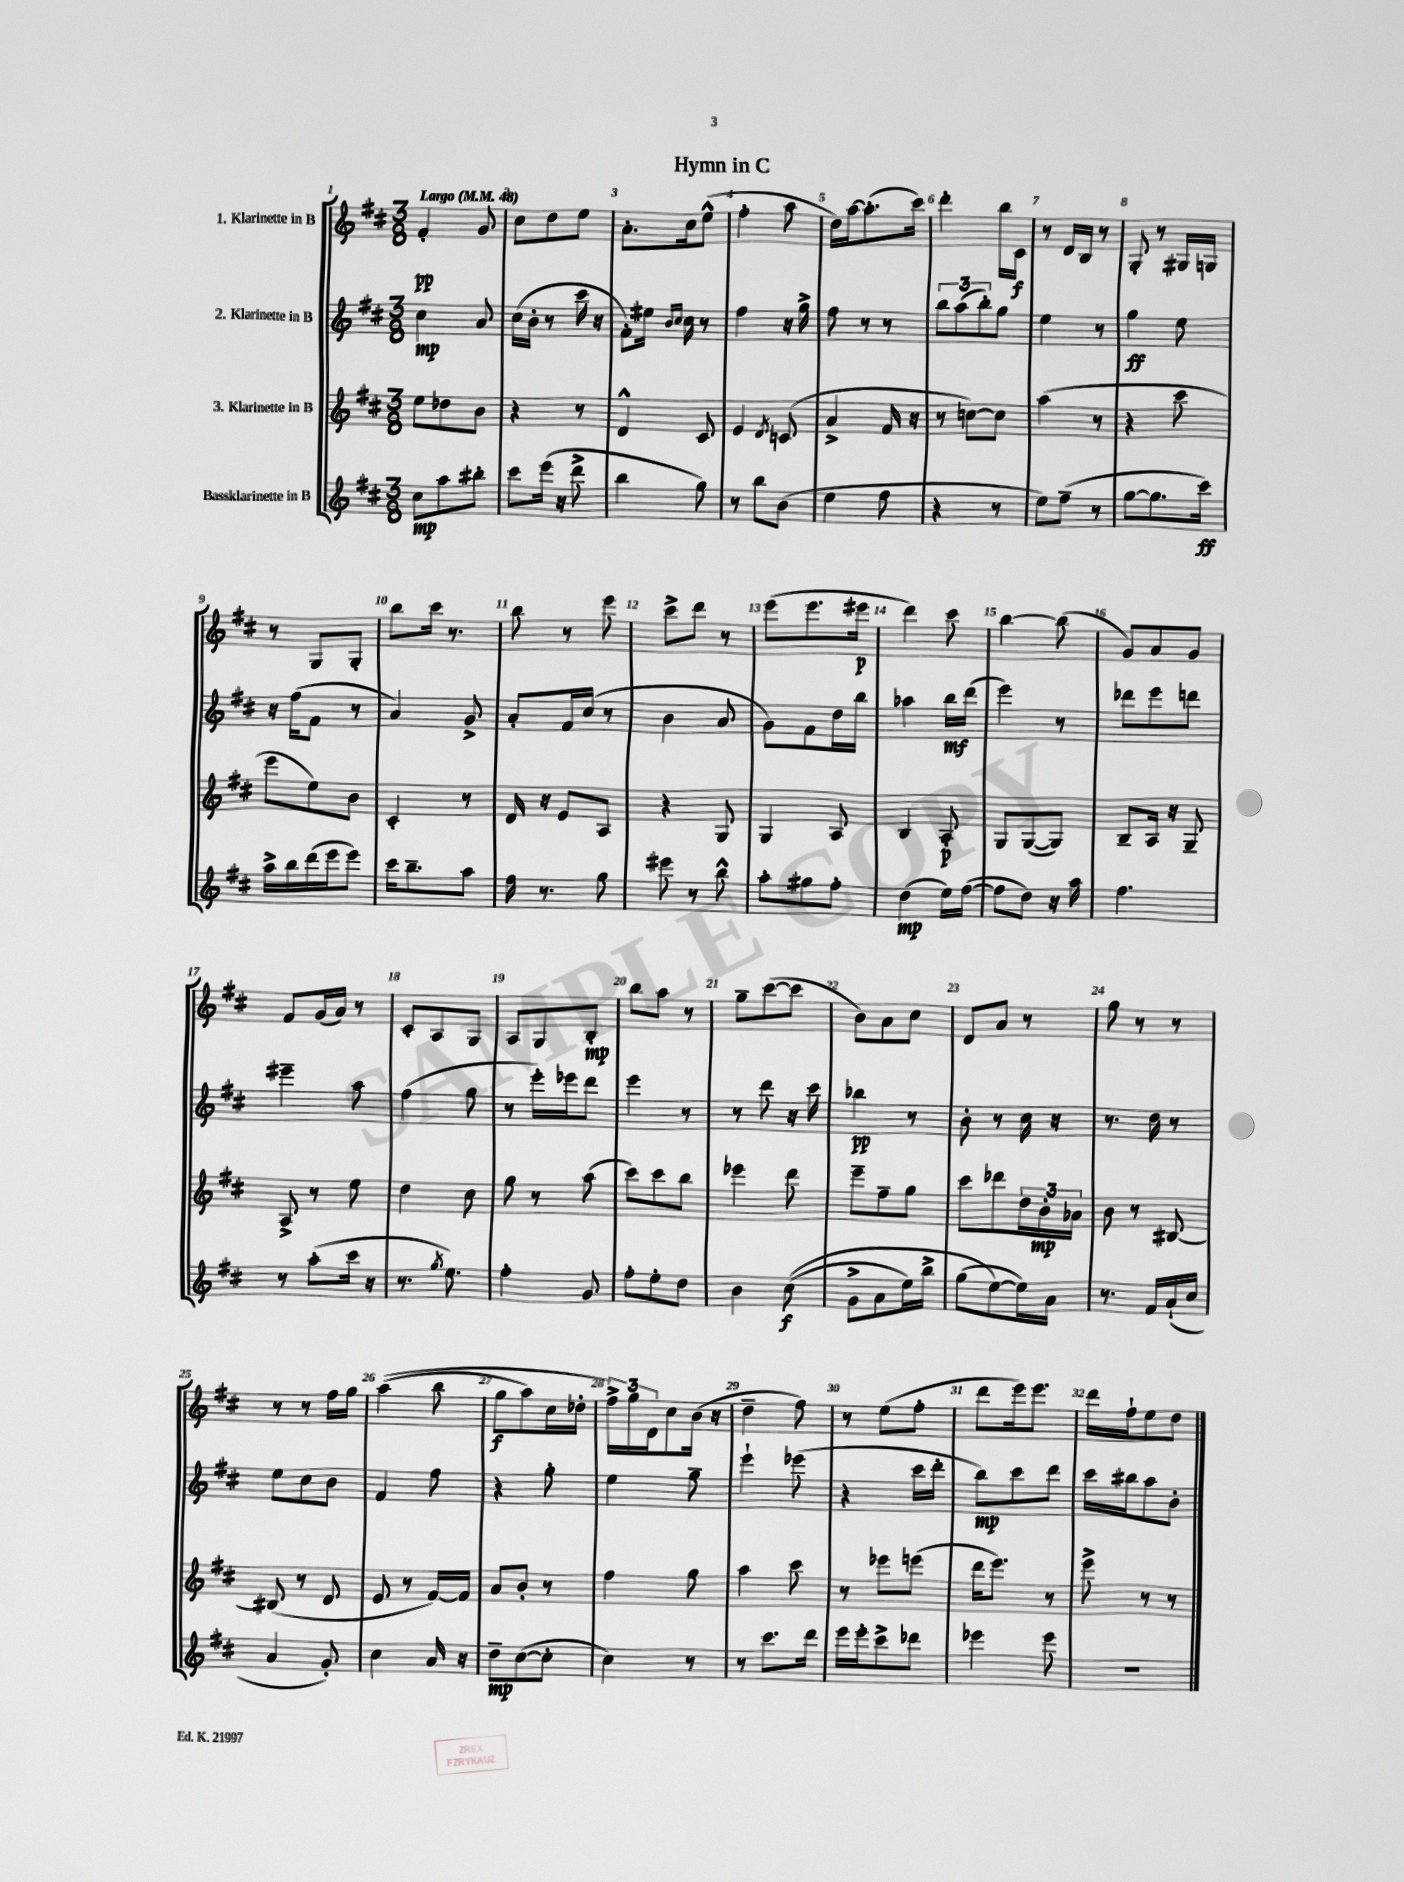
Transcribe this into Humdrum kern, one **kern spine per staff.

**kern	**dynam	**kern	**dynam	**kern	**dynam	**kern	**dynam
*part4	*part4	*part3	*part3	*part2	*part2	*part1	*part1
*staff4	*staff4	*staff3	*staff3	*staff2	*staff2	*staff1	*staff1
*I"Bassklarinette in B	*	*I"3. Klarinette in B	*	*I"2. Klarinette in B	*	*I"1. Klarinette in B	*
*clefG2	*	*clefG2	*	*clefG2	*	*clefG2	*
*k[f#c#]	*	*k[f#c#]	*	*k[f#c#]	*	*k[f#c#]	*
*M3/8	*	*M3/8	*	*M3/8	*	*M3/8	*
*MM48	*	*MM48	*	*MM48	*	*MM48	*
=1	=1	=1	=1	=1	=1	=1	=1
!	!	!	!	!	!	!LO:TX:a:B:t=Largo	!
8cc#\L	mp	8ee\L	.	4cc#\	mp	4f#'/	pp
8aa\	.	8dd-X\	.	.	.	.	.
8bb#X'\J	.	8b\J	.	8a/	.	8g/	.
=2	=2	=2	=2	=2	=2	=2	=2
8ccc#\L	.	4r	.	(16cc#\LL	.	8cc#\L	.
.	.	.	.	16b'\JJ	.	.	.
(16eee\Jk	.	.	.	8r	.	8dd\	.
16r	.	.	.	.	.	.	.
8ddd^\	.	8r	.	16ccc#\	.	8ee\J	.
.	.	.	.	16r	.	.	.
=3	=3	=3	=3	=3	=3	=3	=3
4bb\	.	4d^^/	.	8f#'\L)	.	8.a'\L	.
.	.	.	.	16ee#X\Jk	.	.	.
.	.	.	.	16qqb/LL	.	.	.
.	.	.	.	16qqcc#/JJ	.	.	.
.	.	.	.	16cc#\	.	16cc#\k	.
8gg\)	.	8c#/	.	8r	.	(8ee^^\J	.
=4	=4	=4	=4	=4	=4	=4	=4
8r	.	4e/	.	4ff#\	.	4ff#'\	.
8bb\L	.	.	.	.	.	.	.
.	.	8qd/	.	.	.	.	.
(8b\J	.	(8cn/	.	16r	.	8aa\	.
.	.	.	.	16gg^\	.	.	.
=5	=5	=5	=5	=5	=5	=5	=5
4ee\	.	4a^/	.	8ff#\	.	16dd\LL)	.
.	.	.	.	.	.	[16aa\J	.
.	.	.	.	8r	.	(8.aa'\]	.
8ff#\	.	16f#/	.	8r	.	.	.
.	.	16r	.	.	.	16ccc#\Jk)	.
=6	=6	=6	=6	=6	=6	=6	=6
4r	.	8r	.	12bb\L	.	4ddd'\	.
.	.	.	.	(12aa\	.	.	.
.	.	[8ccn\L)	.	.	.	.	.
.	.	.	.	12bb'\)	.	.	.
8r	.	8cc\J]	.	8gg\J	.	16bb\LL	.
.	.	.	.	.	.	16c#\JJ	f
=7	=7	=7	=7	=7	=7	=7	=7
8ee\L)	.	(4aa\	.	4ee\	.	8r	.
(8ff#~\J	.	.	.	.	.	16d/LL	.
.	.	.	.	.	.	16B/JJ	.
8r	.	8r	.	8r	.	8r	.
=8	=8	=8	=8	=8	=8	=8	=8
[8gg\L	.	4r	.	4gg\	ff	8G'/	.
8.gg\]	.	.	.	.	.	8r	.
.	.	8ccc#\	.	8ee\	.	16G#X/LL	.
16ccc#\Jk)	ff	.	.	.	.	16Gn/JJ	.
!!LO:LB:g=z
=9	=9	=9	=9	=9	=9	=9	=9
16aa^\LL	.	8eee\L	.	16r	.	8r	.
16bb\	.	.	.	(16ff#\KL	.	.	.
(16ddd\	.	8ee\)	.	8f#\J	.	8G/L	.
16eee\J	.	.	.	.	.	.	.
8eee\J)	.	8b\J	.	8r	.	8G'/J	.
=10	=10	=10	=10	=10	=10	=10	=10
16ccc#\KL	.	4c#'/	.	4a/)	.	8bb\L	.
8.bb~\	.	.	.	.	.	.	.
.	.	.	.	.	.	16ccc#\Jk	.
.	.	.	.	.	.	8.r	.
8aa\J	.	8r	.	8g^/	.	.	.
=11	=11	=11	=11	=11	=11	=11	=11
16ff#\	.	16d/	.	8a'/L	.	8bb\	.
8.r	.	16r	.	.	.	.	.
.	.	8e/L	.	16f#/L	.	8r	.
.	.	.	.	(16cc#/JJ	.	.	.
8gg\	.	8A/J	.	8r	.	8eee\	.
=12	=12	=12	=12	=12	=12	=12	=12
8eee#X\	.	4r	.	4b\	.	8ccc#^\L	.
8r	.	.	.	.	.	8ddd\J	.
8bb^^\	.	8G/	.	8a/	.	8r	.
=13	=13	=13	=13	=13	=13	=13	=13
8aa'\L	.	4G/	.	8g\L)	.	(8eee\L	.
8gg#X\	.	.	.	8f#\	.	8.eee\	.
8ff#'\J	.	8A/	.	16dd\L	.	.	.
.	.	.	.	16bb\JJ	.	16eee#X\Jk	p
=14	=14	=14	=14	=14	=14	=14	=14
(4dd\	mp	4B/	.	4aa-X\	.	4ddd\)	.
16ee\LL)	.	8A'/	p	16bb\LL	mf	8ccc#\	.
([16ff#\JJ	.	.	.	(16ddd\JJ	.	.	.
=15	=15	=15	=15	=15	=15	=15	=15
8ff#\L]	.	8G/L	.	4eee\)	.	[4bb\	.
8dd\J)	.	([8G/	.	.	.	.	.
16r	.	8G/J])	.	8r	.	(8bb\]	.
16aa\	.	.	.	.	.	.	.
=16	=16	=16	=16	=16	=16	=16	=16
4.ff#\	.	8B~/L	.	8ddd-X\L	.	8g/L)	.
.	.	16A/Jk	.	8eee\	.	8a/	.
.	.	16r	.	.	.	.	.
.	.	8G~/	.	8dddn\J	.	8g/J	.
!!LO:LB:g=z
=17	=17	=17	=17	=17	=17	=17	=17
8r	.	8A^/	.	4eee#X~\	.	8f#/L	.
(8aa'\L	.	8r	.	.	.	(16g/L	.
.	.	.	.	.	.	16a/JJ)	.
16ccc#\Jk	.	8ee\	.	8aa\	.	8r	.
16r	.	.	.	.	.	.	.
=18	=18	=18	=18	=18	=18	=18	=18
8.r	.	4dd\	.	(4ff#\	.	8c#'/L	.
.	.	.	.	.	.	8A/	.
8qgg/	.	.	.	.	.	.	.
8.ee\)	.	.	.	.	.	.	.
.	.	8cc#\	.	8gg\	.	8G/J	.
=19	=19	=19	=19	=19	=19	=19	=19
4ff#'\	.	8gg\	.	8r	.	8A/L	.
.	.	8r	.	16eee'\LL)	.	8G/	.
.	.	.	.	16eee-X\J	.	.	.
8g/	.	(8aa\	.	8ddd\J	.	8B'/J	mp
=20	=20	=20	=20	=20	=20	=20	=20
8ff#'\L	.	8ccc#\L)	.	4eee\	.	8bb\L	.
8ee'\	.	8ccc#\	.	.	.	8aa\J	.
8dd\J	.	8bb\J	.	8r	.	8r	.
=21	=21	=21	=21	=21	=21	=21	=21
4b\	.	4eee-X\	.	8r	.	8gg~\L	.
.	.	.	.	8ddd\	.	([8ccc#\	.
((8cc#\	f	8ddd\	.	16r	.	8ccc#\J]	.
.	.	.	.	16ccc#\	.	.	.
=22	=22	=22	=22	=22	=22	=22	=22
8g^\L	.	8eee~\L	.	4bb-X\	pp	8b\L)	.
8a\	.	8ff#~\	.	.	.	8a\	.
16ee\L)	.	8gg\J	.	8r	.	8cc#\J	.
16bb^\JJ	.	.	.	.	.	.	.
=23	=23	=23	=23	=23	=23	=23	=23
(8gg\L	.	8ccc#\L	.	8b'\	.	8d/L	.
[8ee\)	.	8ddd-X\	.	8r	.	8a/J	.
16ee\L])	.	24dd\L	.	16cc#\	.	8r	.
.	.	24b'\	mp	.	.	.	.
16a\JJ	.	.	.	16r	.	.	.
.	.	24a-X\JJ	.	.	.	.	.
=24	=24	=24	=24	=24	=24	=24	=24
8.r	.	8b\	.	8.r	.	8gg\	.
.	.	8r	.	.	.	8r	.
16f#/LL	.	.	.	16dd\	.	.	.
(16a`/	.	[8B#X/	.	8r	.	8r	.
16cc#/JJ	.	.	.	.	.	.	.
!!LO:LB:g=z
=25	=25	=25	=25	=25	=25	=25	=25
4a/	.	(8B#X/]	.	8ee\L	.	8r	.
.	.	8r	.	8cc#\	.	8r	.
8g'/)	.	8d/	.	8b\J	.	16ff#\LL	.
.	.	.	.	.	.	16gg\JJ	.
=26	=26	=26	=26	=26	=26	=26	=26
4cc#\	.	8e/	.	4f#/	.	((4aa\	.
.	.	8r	.	.	.	.	.
16a/	.	[16f#/LL)	.	8ff#\	.	8bb\	.
16r	.	16f#/JJ]	.	.	.	.	.
=27	=27	=27	=27	=27	=27	=27	=27
8dd~\L	mp	8a/L	.	4r	.	8gg\L	f
([8cc#\	.	8b'/J	.	.	.	8aa\)	.
8cc#'\J]	.	8r	.	8gg'\	.	16cc#\L	.
.	.	.	.	.	.	16dd-X'\JJ	.
=28	=28	=28	=28	=28	=28	=28	=28
4cc#\)	.	4ff#\	.	4ee\	.	24ff#^\LL)	.
.	.	.	.	.	.	24gg\	.
.	.	.	.	.	.	24d\J	.
.	.	.	.	.	.	8cc#\	.
8r	.	8gg\	.	8gg~\	.	(16b\Jk	.
.	.	.	.	.	.	16r	.
=29	=29	=29	=29	=29	=29	=29	=29
8r	.	4aa\	.	4eee`\	.	4dd~\	.
8.ccc#\L	.	.	.	.	.	.	.
.	.	8ccc#\	.	(8eee-X\	.	8ff#\)	.
16ddd\Jk	.	.	.	.	.	.	.
=30	=30	=30	=30	=30	=30	=30	=30
16eee\LL	.	8r	.	4r	.	8r	.
16eee'\J	.	.	.	.	.	.	.
8ccc#^\	.	8eee-X\L	.	.	.	(8ee\L	.
8ddd-X\J	.	(8eeen\J	.	16ccc#\LL	.	8ff#'\J	.
.	.	.	.	16ddd'\JJ	.	.	.
=31	=31	=31	=31	=31	=31	=31	=31
4eee-X\	.	16ddd\KL	.	8bb\L)	mp	8ddd\L	.
.	.	8.eee\J)	.	.	.	.	.
.	.	.	.	8ccc#\	.	16eee\k)	.
.	.	.	.	.	.	8.eee\J	.
8eee-\	.	8r	.	8ddd\J	.	.	.
=32	=32	=32	=32	=32	=32	=32	=32
4.r	.	8eee^\	.	16ccc#\LL	.	16ddd\LL	.
.	.	.	.	16bb#X\J	.	16ff#`\J	.
.	.	8r	.	8aa\	.	8ee\	.
.	.	8r	.	8b'\J	.	8dd\J	.
==	==	==	==	==	==	==	==
*-	*-	*-	*-	*-	*-	*-	*-
